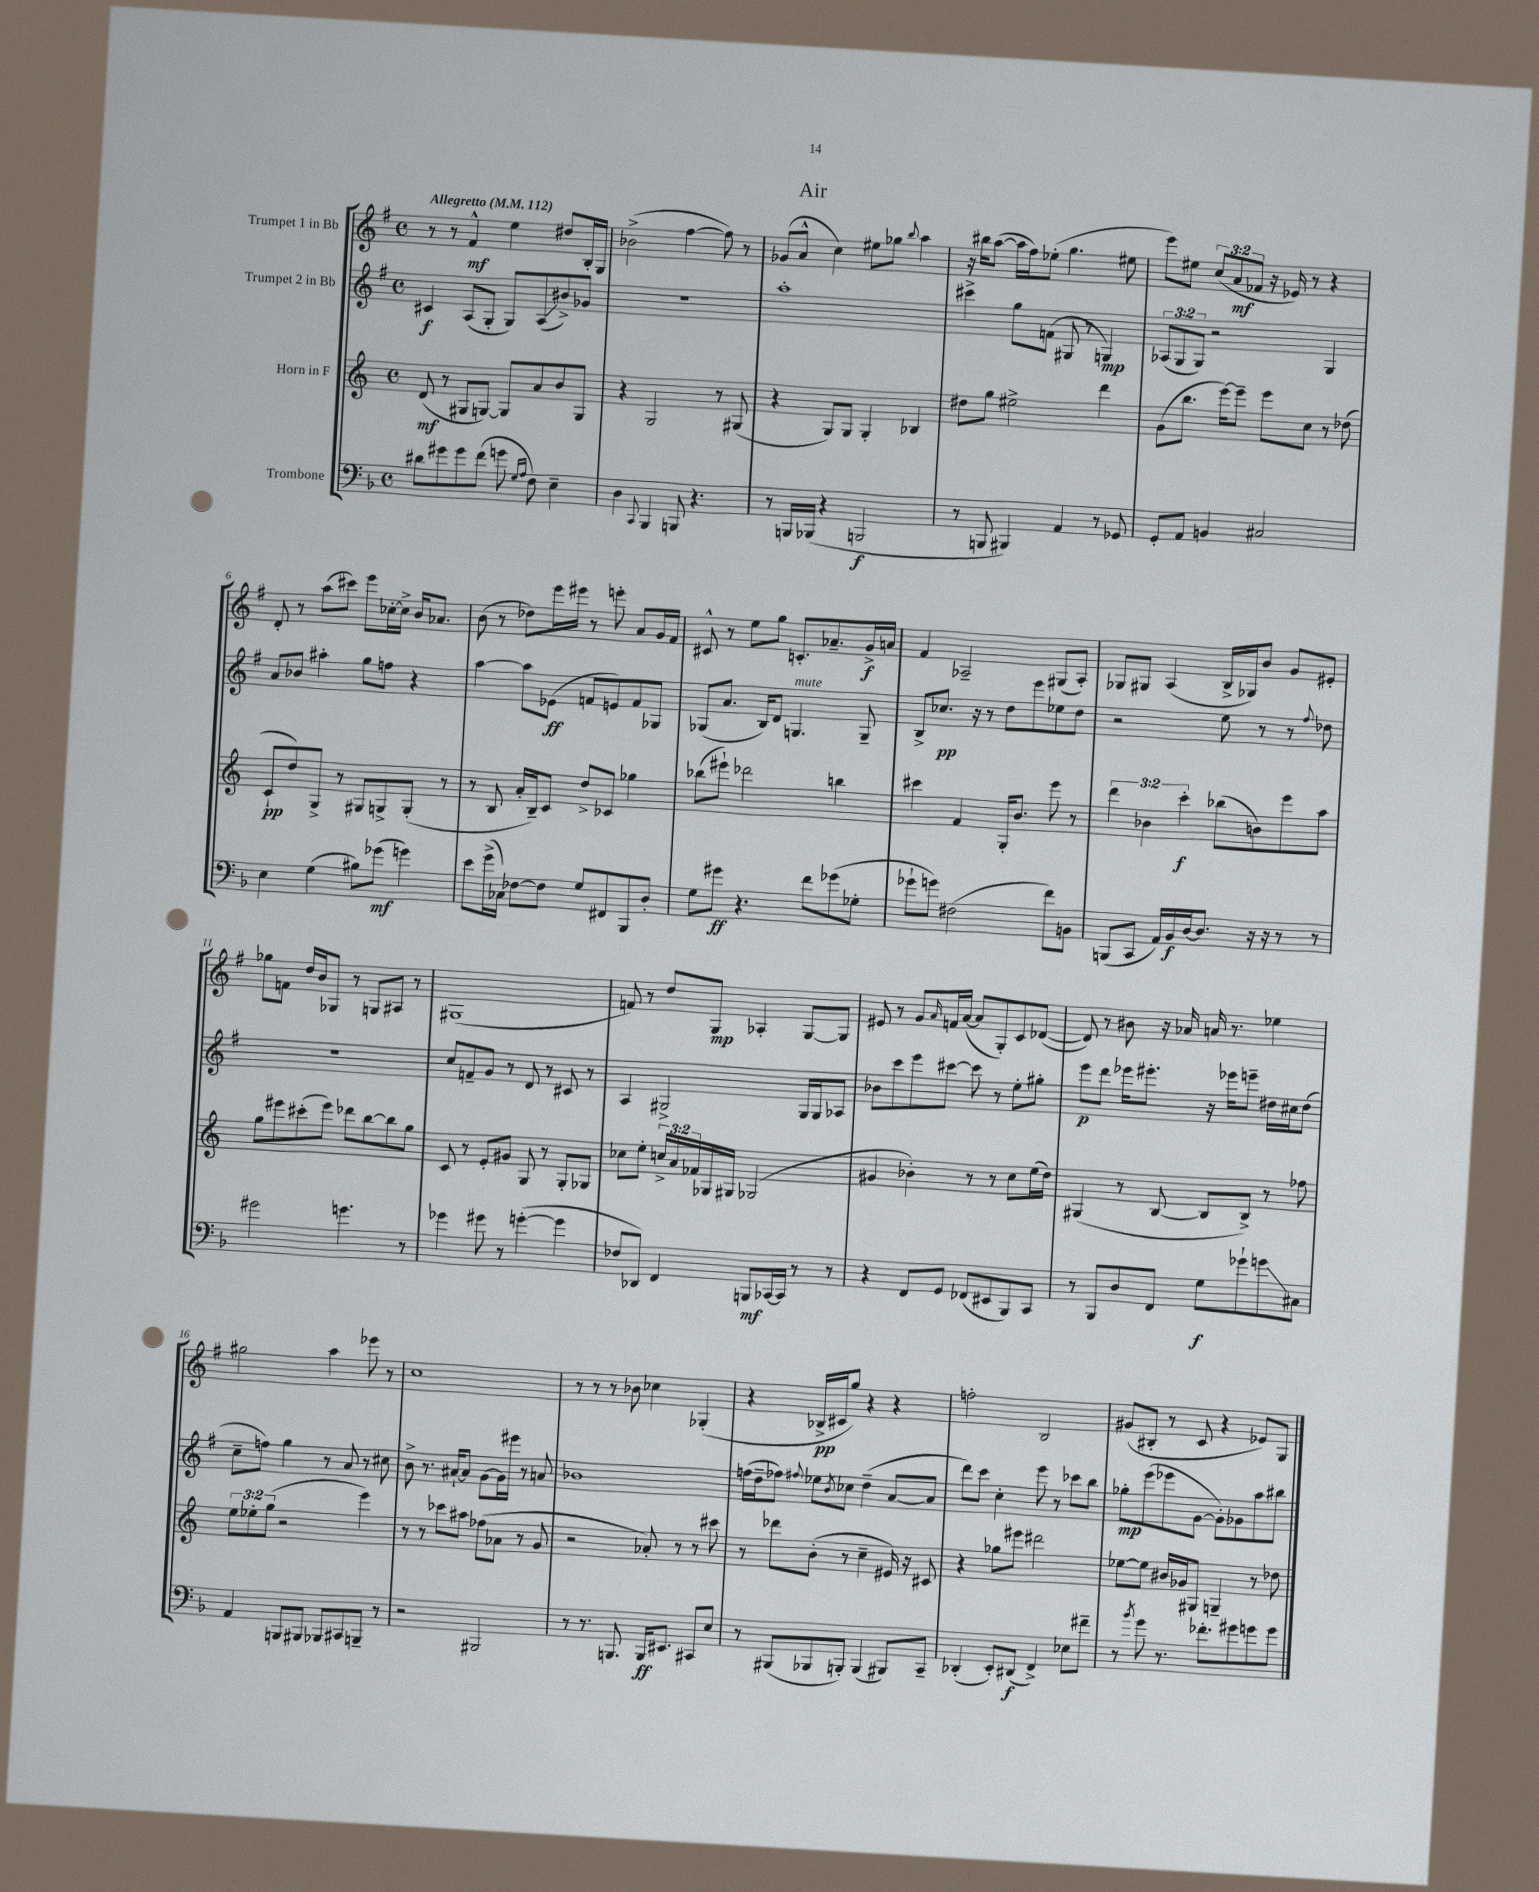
\header { title = "Air" }
<<
\new StaffGroup <<
\new Staff = "s0" \with { instrumentName = "Trumpet 1 in Bb" } {
    \clef treble \key g \major \defaultTimeSignature \time 4/4 \override Staff.TupletNumber.text = #tuplet-number::calc-fraction-text \tempo "Allegretto" 4 = 112
    r8 r8 fis'4-^\mf e''4 dis''8 b16-. g16 |
    bes'2->( fis''4~ fis''8) r8 |
    ges'8( a'8-^ c''4) eis''8 ges''8 \appoggiatura { b''8 } a''4 |
    r16 bis''16 a''8~( a''16 fis''16) ees''8-.( g''4. eis''8 |
    e'''8) eis''8 \tuplet 3/2 { c''8( a'8\mf fes'8 } r16 ees'16) r8 r4 |
    d'8-. r8 a''8( cis'''8) e'''8 ces''16~-. ces''16-> b'16 aes'8. |
    b'8( r8 des''8) e'''16 eis'''16 r8 e'''8-. a'8 g'16 fis'16 |
    cis'8-^ r8 e''8 g''8 c'8.-. aes'8.-- g'16->\f a'16 |
    fis'4 aes2-- gis8( aes8-.) |
    ges8 gis8 a4( b16-> ges16) b'8 g'8 eis'8-. |
    ges''8 f'8 d''16 b'16 ges8 r8 g8 ais8 r8 |
    gis1( |
    f'8) r8 d''8 g8\mp aes4-. g8~ g8 |
    eis'8 r8 g'8 \grace { a'16 } f'16 a'16~( a'8 g8-.) c'8 des'8~( |
    des'8) r8 bis'8 r16 aes'16 a'16 r8. ees''4 |
    gis''2 a''4 ees'''8 r8 |
    c''1 |
    r8 r8 r8 bes'8 ces''4 ges4-.( |
    r4 bes16->\pp cis'16 g''8) r4 r4 |
    f''2-. b2 |
    gis'8( bis8-. r8 c'8 r4 ees'8) g8 \bar "|." |
}
\new Staff = "s1" \with { instrumentName = "Trumpet 2 in Bb" } {
    \clef treble \key g \major \defaultTimeSignature \time 4/4 \override Staff.TupletNumber.text = #tuplet-number::calc-fraction-text
    cis'4\f a8( g8-. g8) a8\glissando( bis'8->) ges'8 |
    r1 |
    a''1-. |
    cis'''4-> g''8 f'8( gis8 r8 g4\mp) |
    \tuplet 3/2 { aes8( g8 g8) } r2 g4 |
    a'8 bes'8 ais''4-. g''8 f''8 r4 |
    a''4~ a''8 ees'8\ff( f'8 e'8) f'8 ges8 |
    ges8( a'8. b16) d'8 g4.^\markup { \italic "mute" } g8-- |
    b8-> ces''8.\pp r16 r8 d''8 e'''8 ees''8 d''8 |
    r2 e''8 r8 r8 \appoggiatura { fis''8 } des''8 |
    R1 |
    c''8 f'8-- g'8 r8 d'8 r8 cis'8 r8 |
    a4 gis2-> gis16 gis16 aes8 |
    bes'8 c'''8 e'''8 cis'''8~ cis'''8 r8 e''8-. gis''8-. |
    e'''8\p d'''8 ees'''16 eis'''8.-. r16 ees'''16 e'''8-- dis''16 cis''16 dis''8( |
    c''8-- f''8) g''4 r8 a'8 r8 cis''8 |
    b'8-> r8. ais'16~-! ais'8 g'8~ g'16 eis'''16 r8 a'8 |
    bes'1 |
    f''16( d''16-- fes''8) \appoggiatura { fis''8 } ees''8 \acciaccatura { b'8 } ces''8 d''4--( a'8~ a'8 |
    d'''8) c'''8 c''4-. e'''8 r8 ces'''8 b''8 |
    ges''8-.\mp e'''8( ees'''8 g'8~ g'8-.) ges'8 a''8 bis''8 \bar "|." |
}
\new Staff = "s2" \with { instrumentName = "Horn in F" } {
    \clef treble \key c \major \defaultTimeSignature \time 4/4 \override Staff.TupletNumber.text = #tuplet-number::calc-fraction-text
    d'8\mf( r8 gis8 g8~) g8 a'8 b'8 g8 |
    r4 g2 r8 gis8( |
    r4 g8) g8 g4-. bes4 |
    dis''8 g''8 eis''2-> d'''4 |
    g'8( b''8. e'''16~) e'''8-- e'''8 c''8 r8 des''8( |
    c'8-!\pp d''8) g8-> r8 gis8 g8-> g8-.( r8 |
    r8 b8 a'16-. b16--) c'8 d''8-> ces'8 ges''4 |
    bes''8( eis'''8-!) des'''2 b''4 |
    cis'''4 f'4 g16-. b'8. e'''8 r8 |
    \tuplet 3/2 { d'''4 bes'4 c'''4-.\f } bes''8( b'8) e'''8 a''8 |
    g''8 eis'''8 cis'''8-.( eis'''8) des'''8 b''8~ b''8 g''8 |
    c'8 r8 e'8-. gis'8 g8 r8 g8-. ges8 |
    ces''8 e''8-. \tuplet 3/2 { c''16-> a'16 fes'16 } ges16 gis16 ges2( |
    gis'4 bes'4-.) r8 r8 c''8 e''16( d''16) |
    gis4( r8 b8~ b8 b8->) r8 fes''8 |
    \tuplet 3/2 { e''8 ees''8-. g''8( } r2 e'''4) |
    r8 r8 ces'''8 ais''8 fes''8( aes'8 r8 g'8 |
    r2 aes'8-.) r8 r8 cis'''8 |
    r8 des'''8 b'8-.( r8 c''4-- eis'16) r16 cis'8 |
    r4 ges''8 eis'''8 dis'''2 |
    ees''8~ ees''8 bis'16 ges'16 gis8 g4-- r8 des''8 \bar "|." |
}
\new Staff = "s3" \with { instrumentName = "Trombone" } {
    \clef bass \key f \major \defaultTimeSignature \time 4/4
    dis'8 gis'8 gis'8 f'8( g'8 \grace { g16 a16 } f8) e4-- |
    d4 \appoggiatura { c,8 } bes,,4 b,,8 r4. |
    r8 b,,16 bes,,16( r4 b,,2\f |
    r8 b,,8 bis,,4) a,4 r8 ges,8 |
    g,8-. a,8 b,4 cis2 |
    e4 g4( bis8) ges'8\mf( g'4) |
    e'8 g'16->( ces16) fes8~ fes8 g8 fis,8 bes,,8 d8-. |
    g8 gis'8\ff r4. f'8 ges'8( ges8-. |
    ges'8-! g'8) fis2( f'8) b,8 |
    b,,8( c,8 a,16) bes,16\f d16~ d8. r16 r16 r8 r8 |
    gis'2 g'4. r8 |
    ges'4 gis'8 r8 g'4~-.( g'4 |
    fes8 des,8) f,4 b,,8\mf ces,16~ ces,16 r8 r8 |
    r4 f,8 g,8 fes,8( eis,8 bes,,8) c,8 |
    r8 bes,,8 d8 f,8 g8\f ges'8-! g'8\glissando cis8 |
    a,4 b,,8 bis,,8 bes,,8 cis,8 b,,8-- r8 |
    r2 bis,,2 |
    r8 r8. b,,8. b,,16\ff eis,8. cis,8 e8 |
    r8 bis,,8( bes,,8 b,,8-.) b,,4( bis,,8) c,8-- |
    des,4-.( e,8-.) dis,8\f( f,4->) ees8 fis'8-- |
    r8 \acciaccatura { bes'8 } g'8 r8. fes'8.-. gis'8 g'8 g'8 \bar "|." |
}
>>
>>
